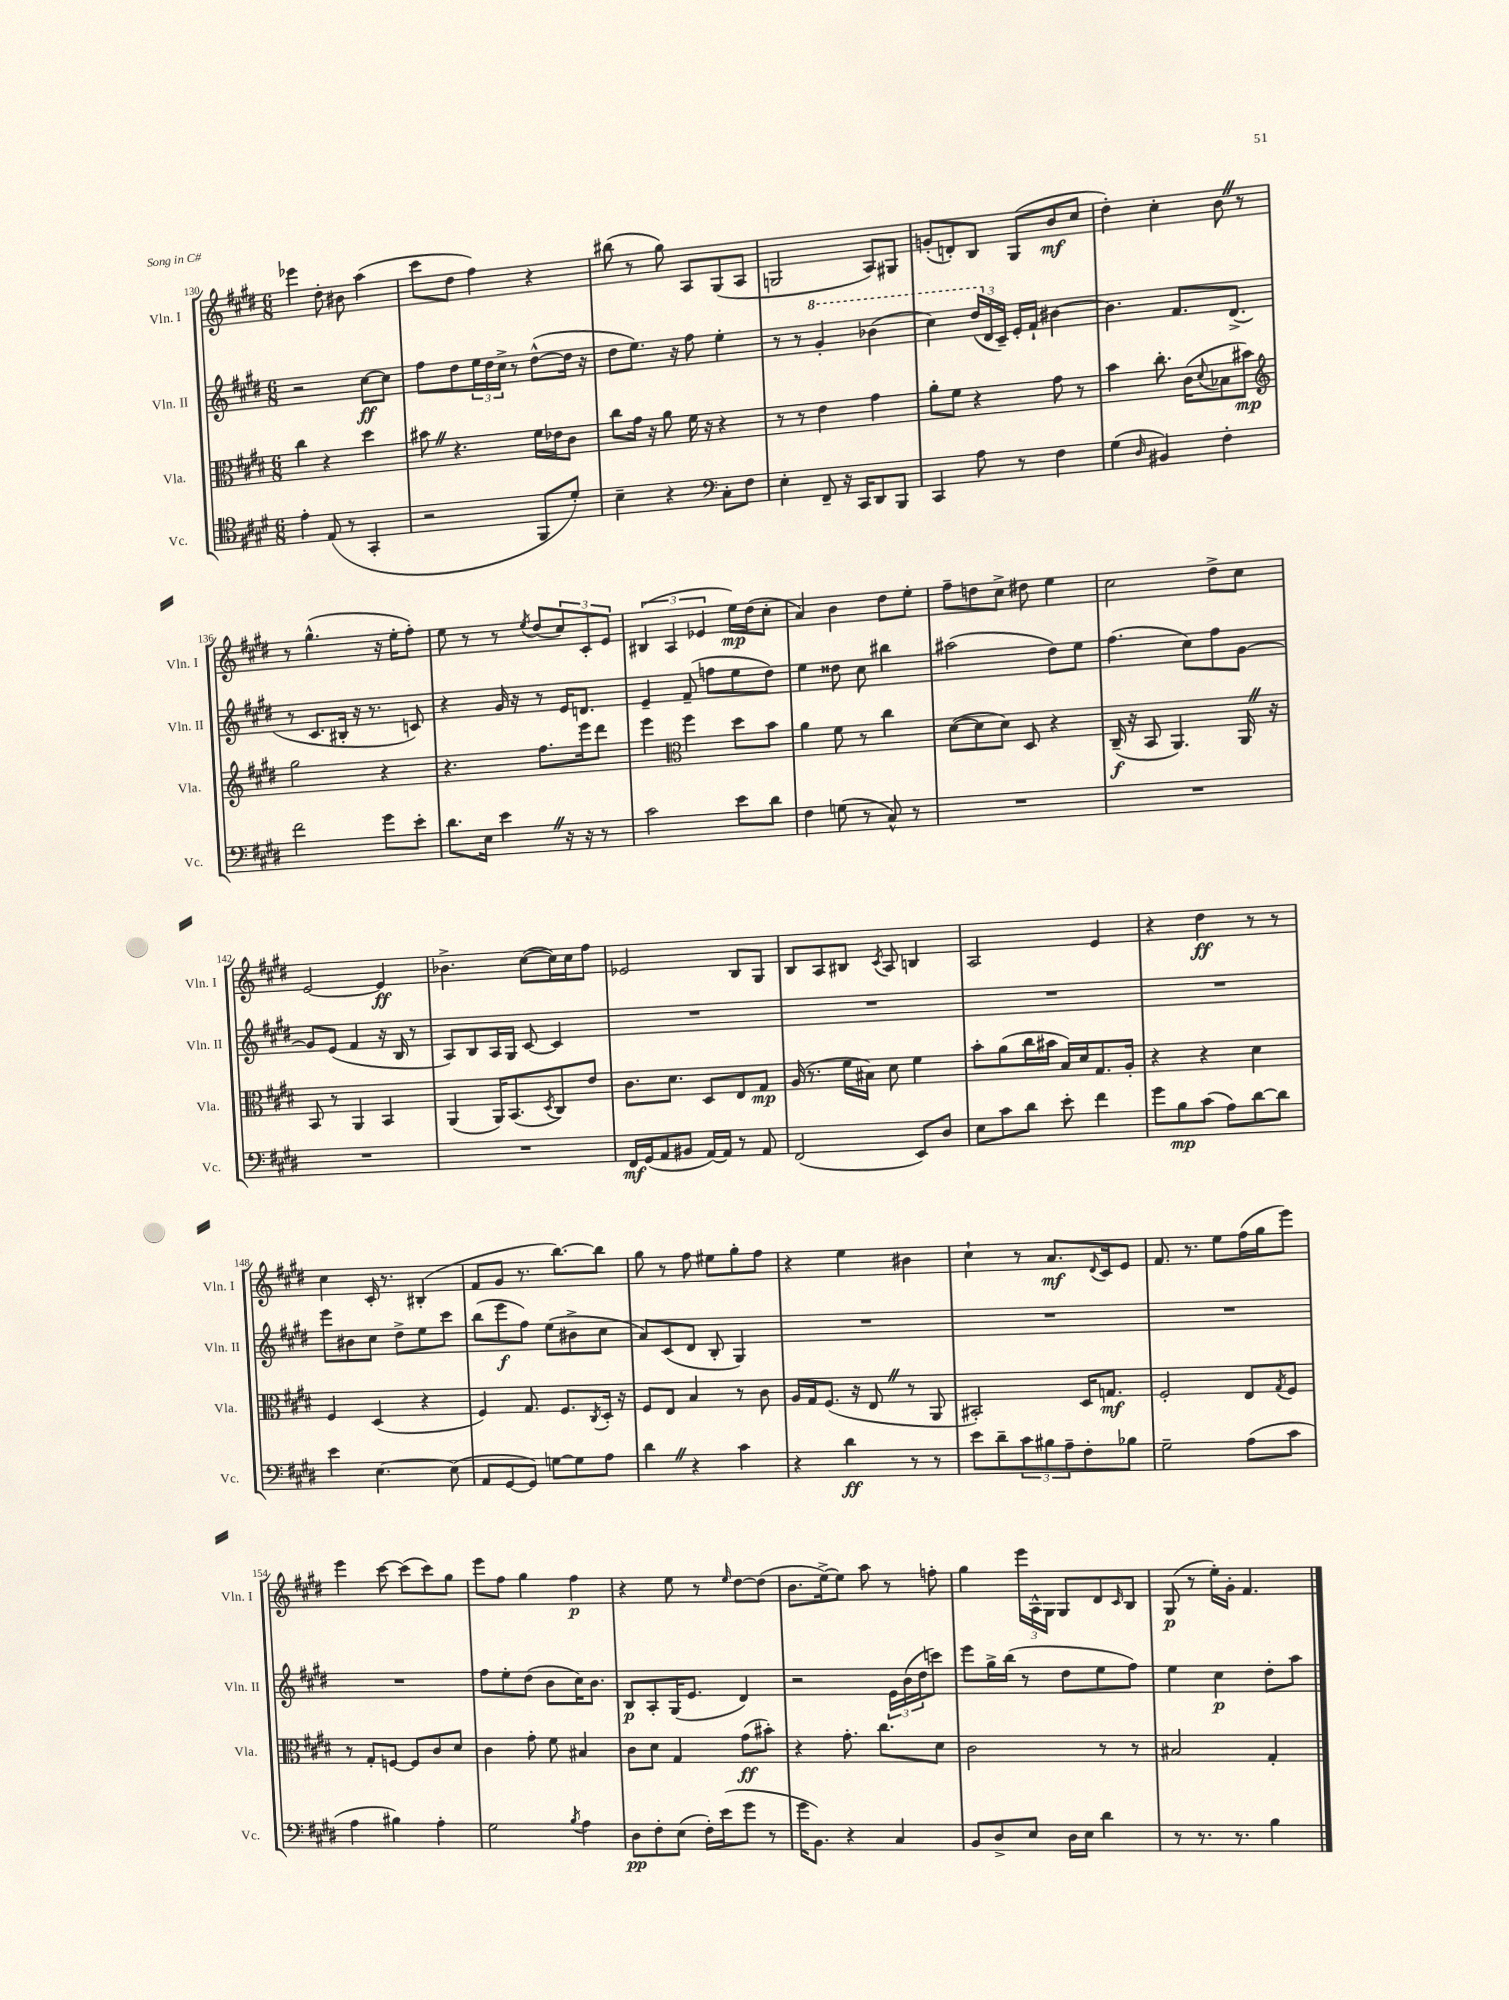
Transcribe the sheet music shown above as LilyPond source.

<<
\new StaffGroup <<
\new Staff = "s0" \with { instrumentName = "Vln. I" shortInstrumentName = "Vln. I" } {
    \clef treble \key e \major \numericTimeSignature \time 6/8
    ees'''4 dis''8-. bis'8 a''4( |
    cis'''8 dis''8 fis''4) r4 |
    bis''8( r8 gis''8) a8 gis8( a8 |
    g2 a8) gis8 |
    g'8-.( d'8-.) b8 gis8( b'8\mf cis''8 |
    dis''4-.) cis''4-. b'8 \once \override BreathingSign.text = \markup { \musicglyph "scripts.caesura.straight" } \breathe r8 |
    r8 gis''4.-^( r16 e''16-. fis''8-.) |
    e''8 r8 r8 \acciaccatura { e''8 } dis''8( \tuplet 3/2 { cis''8) cis'8-. e'8 } |
    \tuplet 3/2 { bis4( a4 ees'4 } e''16\mp) dis''16( cis''8-. |
    a'4) b'4 dis''8 e''8-. |
    fis''8-- d''8 cis''8-> dis''8 e''4 |
    cis''2 dis''8-> cis''8 |
    e'2~ e'4\ff |
    bes'4.-> cis''8~( cis''16) cis''16 fis''8 |
    ees'2 b8 gis8 |
    b8 a8 bis8 \acciaccatura { cis'8 } a8 b4 |
    a2 e'4 |
    r4 dis''4\ff r8 r8 |
    cis''4 cis'16-. r8. bis4-.( |
    fis'8 gis'8 r8. b''8.~) b''8 |
    gis''8 r8 fis''8 eis''8 gis''8-. fis''8 |
    r4 e''4 bis'4 |
    cis''4-! r8 a'8.\mf \appoggiatura { dis'8 } cis'16 e'8 |
    fis'8. r8. e''8 fis''16( gis''16 e'''8) |
    e'''4 cis'''8~ cis'''8( cis'''8) gis''8 |
    e'''8 fis''8 gis''4 fis''4\p |
    r4 e''8 r8 \grace { e''16 } dis''8~ dis''8( |
    b'8. e''16~->) e''8 a''8 r8 f''8-. |
    gis''4 \tuplet 3/2 { e'''16 a16-^ gis16 } gis8 dis'8 \grace { cis'16 } b8 |
    gis8\p( r8 e''16-.) gis'16-. fis'4. \bar "|." |
}
\new Staff = "s1" \with { instrumentName = "Vln. II" shortInstrumentName = "Vln. II" } {
    \clef treble \key e \major \numericTimeSignature \time 6/8
    r2 cis''8~\ff cis''8 |
    fis''8 dis''8 \tuplet 3/2 { e''16 dis''16 cis''16-> } r8 dis''8~-^( dis''16 r16 |
    dis''8 e''8.) r16 fis''8 e''4-. |
    r8 r8 \ottava #1 gis''4-. bes''4( |
    cis'''4) \tuplet 3/2 { dis'''16( \ottava #0 dis'16 cis'16--) } e'16-. fis'16-! bis'4~ |
    bis'4. fis'8. dis'8.->( |
    r8 cis'8. bis16-. r16 r8. c'8) |
    r4 gis'16 r16 r8 e'16 d'8. |
    e'4-- fis'8--( f''8 e''8 dis''8) |
    e''4 disis''8 cis''8 bis''4 |
    ais''2( dis''8) e''8 |
    fis''4.( cis''8) fis''8 gis'8~ |
    gis'8 e'8( fis'4 r16 b16 r8 |
    a8) b8 a16 gis16 cis'8~ cis'4 |
    R2. |
    R2. |
    R2. |
    R2. |
    e'''8 bis'8 cis''8 dis''8-> e''8 cis'''8 |
    b''8( e'''8\f fis''8) e''8( bis'8-> cis''8 |
    a'8) cis'8( dis'8 b8-. gis4) |
    R2. |
    R2. |
    R2. |
    R2. |
    fis''8 e''8-. dis''8( b'8 cis''16) b'8. |
    b8\p a8-. gis16( e'8. dis'4) |
    r2 \tuplet 3/2 { e'16 b'16( dis''16 } c'''8) |
    e'''8 gis''16-> b''16( r8 dis''8 e''8 fis''8) |
    e''4 cis''4\p dis''8-. a''8 \bar "|." |
}
\new Staff = "s2" \with { instrumentName = "Vla." shortInstrumentName = "Vla." } {
    \clef alto \key e \major \numericTimeSignature \time 6/8
    cis''4 r4 dis''4 |
    bis'8 \once \override BreathingSign.text = \markup { \musicglyph "scripts.caesura.straight" } \breathe r4. fis'16 ees'16 cis'8 |
    cis''8 gis'16 r16 a'8 fis'16 r16 r4 |
    r8 r8 e'4 gis'4 |
    a'8-. fis'8 r4 gis'8 r8 |
    b'4 cis''8.-. cis'16( \appoggiatura { dis'8 } bes8 bis'8\mp) |
    \clef treble gis''2 r4 |
    r4. fis''8. e'''16 dis'''8 |
    e'''4 \clef alto fis''4 dis''8 b'8 |
    a'4 fis'8 r8 cis''4 |
    dis'8~( dis'8 dis'8) dis8 r4 |
    cis16--\f( r16 b,8 a,4.) a,16 \once \override BreathingSign.text = \markup { \musicglyph "scripts.caesura.straight" } \breathe r16 |
    b,8 r8 a,4 b,4 |
    a,4( a,16) b,8.( \acciaccatura { dis8 } cis8) e'8 |
    cis'8. dis'8. dis8 e8 gis8\mp |
    a16( r8. fis'16 bis16) dis'8 fis'4 |
    b'8-. a'8( cis''16 bis'16 b16) dis'16 gis8. a16-. |
    r4 r4 dis'4 |
    fis4 dis4( r4 |
    fis4) gis8. fis8. \acciaccatura { cis8 } dis16-. r16 |
    fis8 e8 b4 r8 cis'8 |
    a16 gis16 fis8.( r16 e8 \once \override BreathingSign.text = \markup { \musicglyph "scripts.caesura.straight" } \breathe r8 a,8 |
    bis,2-.) dis16 g8.\mf |
    fis2-. e8 \acciaccatura { gis8 } fis8 |
    r8 gis8-. f8~ f8 cis'8 dis'8 |
    cis'4 gis'8-. fis'8 bis4 |
    cis'8 dis'8 gis4 gis'8\ff( bis'8-.) |
    r4 gis'8.-. cis''8. dis'8 |
    cis'2 r8 r8 |
    bis2 gis4-. \bar "|." |
}
\new Staff = "s3" \with { instrumentName = "Vc." shortInstrumentName = "Vc." } {
    \clef tenor \key e \major \numericTimeSignature \time 6/8
    e'4-. e8( r8 gis,4-. |
    r2 fis,8 dis'8-.) |
    b4-- r4 \clef bass cis8-. fis8 |
    e4-. fis,8-- r16 cis,16 dis,8 b,,8 |
    cis,4 a8 r8 fis4 |
    gis4( \grace { dis16 } bis,4) fis4-. |
    fis'2 gis'8 e'8-. |
    dis'8. e16 e'4 \once \override BreathingSign.text = \markup { \musicglyph "scripts.caesura.straight" } \breathe r16 r16 r8 |
    cis'2 e'8 dis'8 |
    fis4 g8( r8 cis8-^) r8 |
    R2. |
    R2. |
    R2. |
    R2. |
    fis,16\mf gis,16( a,8 bis,8 a,16~) a,16 r8 a,8 |
    fis,2( e,8) dis8 |
    e8 cis'8 dis'8 e'8-. fis'4 |
    gis'8 b8\mp cis'8( a8) dis'8~ dis'8 |
    e'4 e4.~ e8( |
    a,8 gis,8~ gis,8) g8~ g8 a8 |
    dis'4 \once \override BreathingSign.text = \markup { \musicglyph "scripts.caesura.straight" } \breathe r4 cis'4 |
    r4 dis'4\ff r8 r8 |
    e'8 dis'8-- \tuplet 3/2 { cis'8 bis8 a8-- } fis8-. bes8 |
    gis2-- a8( cis'8 |
    a4 bis4) a4-. |
    gis2 \acciaccatura { b8 } a4 |
    dis8\pp fis8-. e8( fis16-.) e'16( gis'8 r8 |
    gis'16 b,8.) r4 cis4 |
    b,8 dis8-> e8 dis16 e16 dis'4 |
    r8 r8. r8. b4 \bar "|." |
}
>>
>>
\layout { \context { \Score currentBarNumber = #130 } }
